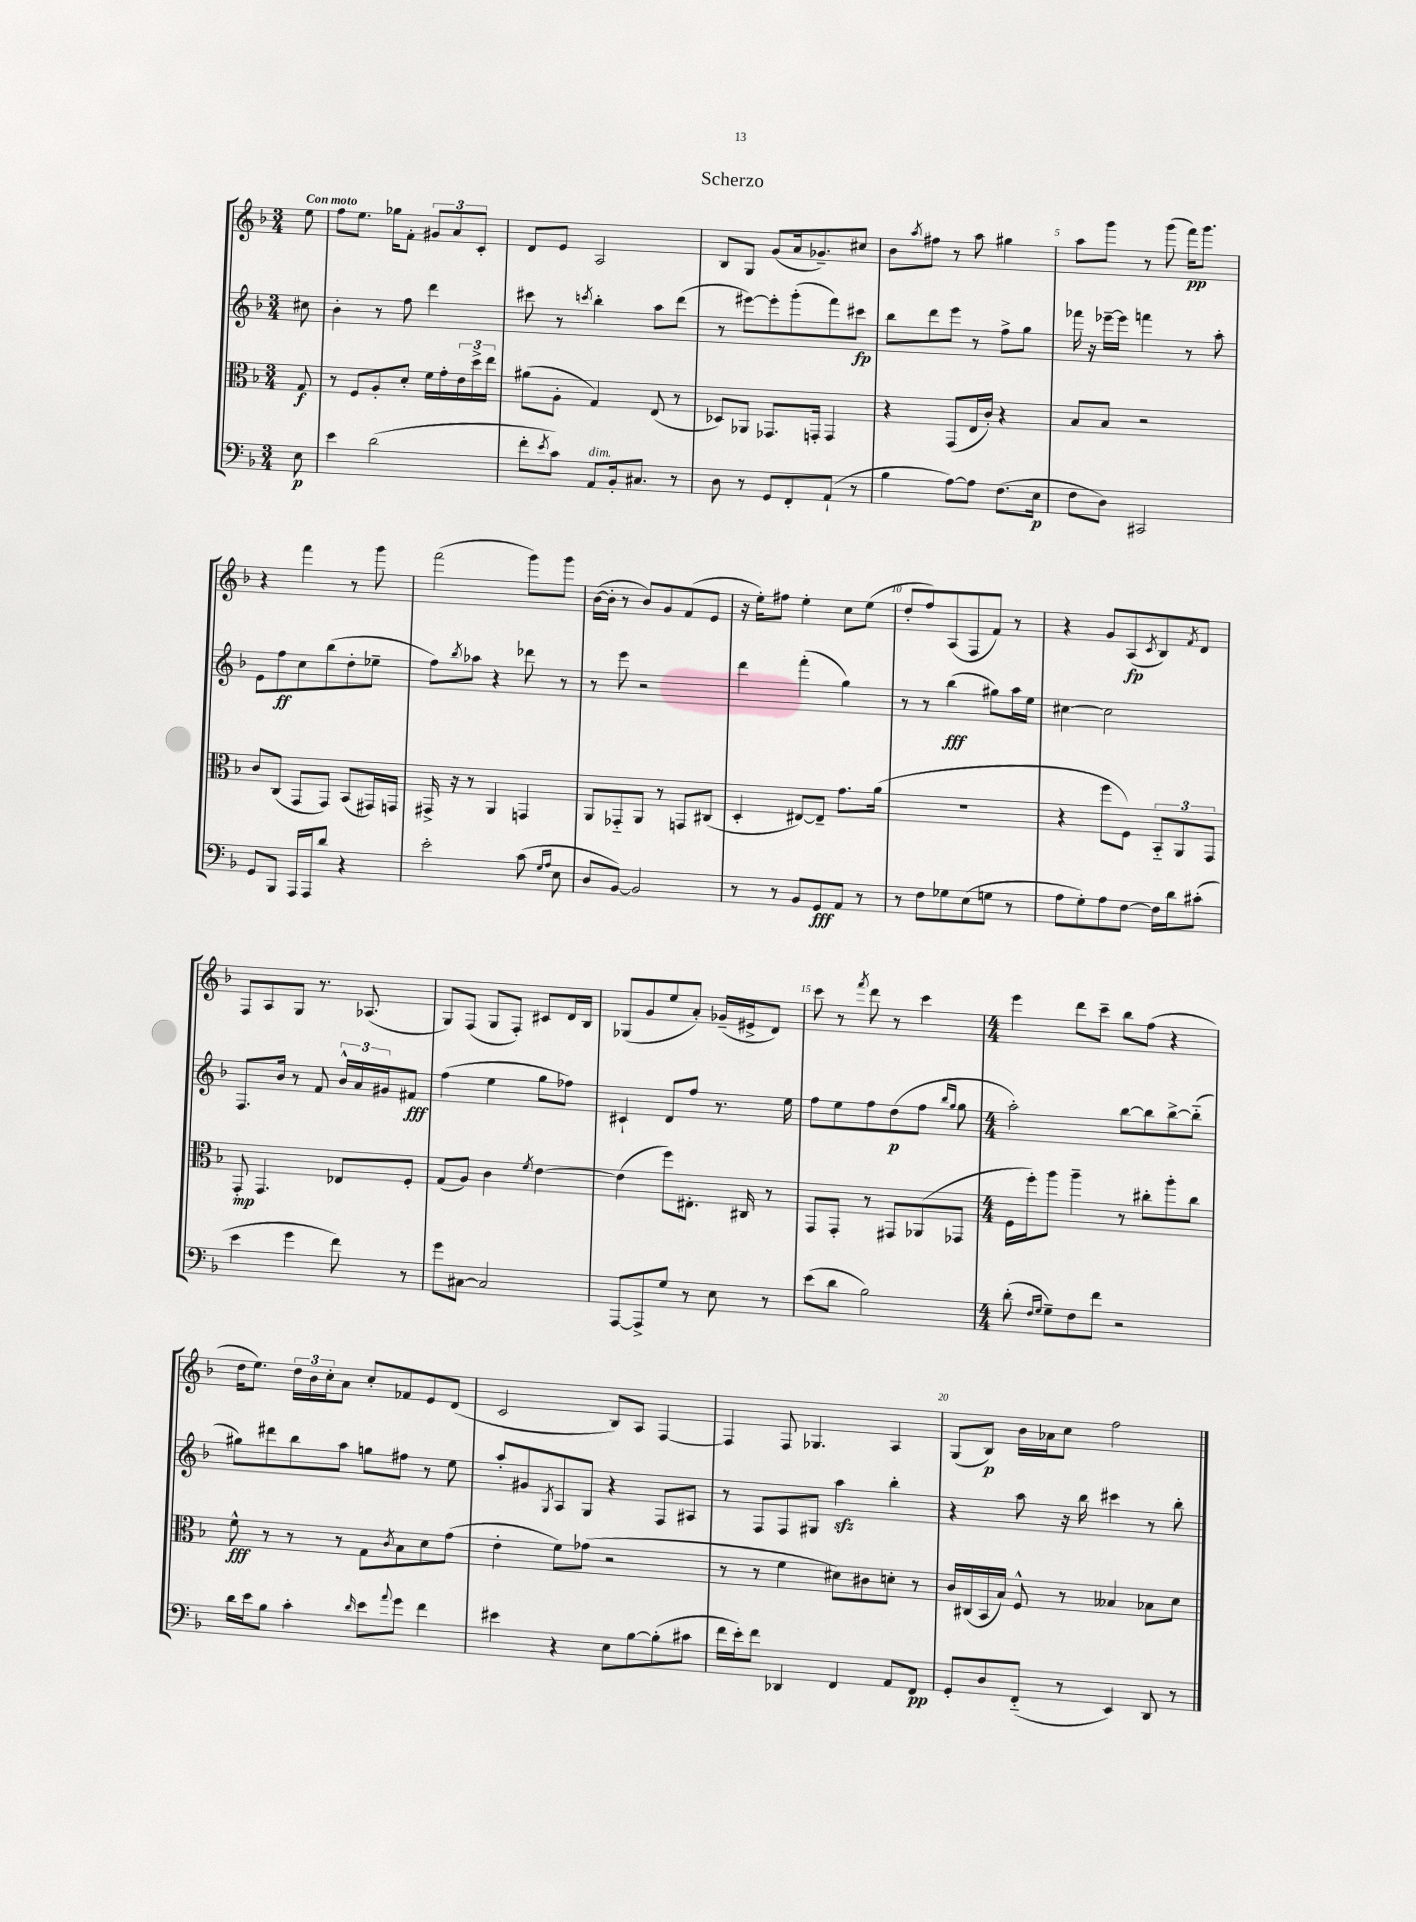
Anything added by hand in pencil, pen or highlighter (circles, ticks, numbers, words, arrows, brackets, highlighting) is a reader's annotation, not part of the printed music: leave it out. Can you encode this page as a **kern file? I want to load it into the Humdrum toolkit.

**kern	**kern	**kern	**kern
*staff4	*staff3	*staff2	*staff1
*clefF4	*clefC3	*clefG2	*clefG2
*k[b-]	*k[b-]	*k[b-]	*k[b-]
*M3/4	*M3/4	*M3/4	*M3/4
8E	8G	8cc#	8ee
=	=	=	=
4e	8r	4b-'	8ff
.	8F	.	8.ee
(2d	8A'	8r	.
.	.	.	16gg-
.	8d'	8ff	8f'
.	16f	4ddd	12g#
.	16g'	.	.
.	.	.	12a
.	24e	.	.
.	24dd^	.	12c'
.	24ee	.	.
=	=	=	=
8f'	(8a#	8ccc#	8d
8qe	.	.	.
8c)	8A'	8r	8e
.	.	8qccc	.
8AA	4G)	4bb-'	2A
16BB-'	.	.	.
8.C#	.	.	.
.	(8E	8aa	.
8r	8r	(8ddd	.
=	=	=	=
8D	8D-)	8r	8B-
8r	8AA-	[8eee#)	8G
8GG	8.GG-	8eee#']	(8g
8FF'	.	(8ggg'	16a
.	16GG'	.	8.g-~)
(8AA`	4GG	8fff)	.
8r	.	8ccc#	8cc#
=	=	=	=
4B-	4r	8bb-	8b-
.	.	.	8qaa
.	.	8ddd	8ff#
[8A)	(8GG	8eee	8r
8A]	16E	8r	8aa
.	16c')	.	.
(8.F	4r	8ff^	4gg#
.	.	8gg	.
16E	.	.	.
=	=	=	=
8F	8B-	16fff-	8aa
.	.	16r	.
8D)	8B-	[16eee-~	8ggg
.	.	16eee-]	.
2CC#	2r	4fff	8r
.	.	.	(8ggg
.	.	8r	16fff)
.	.	.	8.ggg
.	.	8aa'	.
=	=	=	=
8GG	8c	8e	4r
8BBB-	(8C	8ff	.
16AAA	8GG	8cc	4fff
16AAA	.	.	.
8d	8GG)	(8bb-	.
4r	(8BB-	8dd'	8r
.	16GG#)	8ee-~	8ggg
.	16GG	.	.
=	=	=	=
2e'	16GG#^	8ff)	(2fff
.	16r	.	.
.	.	8qbb-	.
.	8r	8aa-	.
.	4AA	4r	.
(8c	4GG	8ddd-	8ggg)
16qqG	.	.	.
16qqA	.	.	.
8E	.	8r	8ggg
=	=	=	=
8D	8AA	8r	([16b-
.	.	.	16b-']
[8BB-)	8GG-'~	8eee	8r
2BB-]	8AA	2r	8b-)
.	8r	.	8g
.	8GG	.	(8f
.	(8C#	.	8e
=	=	=	=
8r	4D'	4ddd	16r
.	.	.	16ee')
8r	.	.	8ff#
8BB-	[8E#)	(4fff'	4ee'
8GG	8E#~]	.	.
8AA	8.g	4gg)	8cc
8r	.	.	(8ee
.	(16a	.	.
=	=	=	=
8r	2.r	8r	8dd'
8F	.	8r	8ff)
8G-	.	(4bb-	(8A
(8E	.	.	8F
8G	.	8gg#)	8f)
8r	.	16aa	8r
.	.	16ee	.
=	=	=	=
8A	4r	[4cc#	4r
8G')	.	.	.
8A	8ff	2cc#]	8g
[8F	8F)	.	(8A
.	.	.	8qc
16F]	12BB-'~	.	8B-)
16d	.	.	.
.	12AA	.	.
.	.	.	8qf
(8c#'	.	.	8d
.	12GG	.	.
=	=	=	=
4e	8GG'	8.F	8F
.	4.GG	.	8A
.	.	16b-	.
4g	.	8r	8G
.	.	8f	8.r
8f)	8E-	24b-^^	.
.	.	24a	.
.	.	.	(8.A-
.	.	24g#	.
8r	8F'	8f#	.
=	=	=	=
8g	(8G	(4ff	8G)
[8C#	8A)	.	(8F
2C#]	4c	4ee	8G
.	.	.	8F')
.	8qf	.	.
.	[4e	8gg	8c#
.	.	8ff-)	16d
.	.	.	16B-
=	=	=	=
[8AAA	(4e]	4c#`	(8G-
8AAA^]	.	.	8g
8G	8ff)	8d	8ee
8r	8.E#'	8ff	8a')
8E	.	8.r	(16g-~
.	16C#	.	16e#^
8r	8r	.	8d)
.	.	16ee	.
=	=	=	=
(8e	8GG	8ff	8ccc
8d	8GG'	8ee	8r
.	.	.	8qfff
2B-)	8r	8ff	8ddd
.	8GG#	(8dd	8r
.	(8AA-	8ff	4ccc
.	.	16qqbb-	.
.	.	16qqgg	.
.	8GG-	8gg	.
=	=	=	=
*M4/4	*M4/4	*M4/4	*M4/4
(8d'	16F	2aa')	4eee
.	16ff')	.	.
16qqF	.	.	.
16qqG	.	.	.
8G~)	8aa	.	.
8F	4aa~	.	8ddd
8f	.	.	8ccc~
2r	8r	[8bb-	8bb-
.	8cc#'	8bb-]	(8ff
.	8aa'	[8bb-^	4r
.	8cc#	(8bb-'~]	.
=	=	=	=
16d	8f^^	8gg#)	16dd
16e	.	.	8.ee)
8B-	8r	8ddd#	.
4c'	8r	8bb-	24dd
.	.	.	24b-
.	.	.	24cc'
.	8r	8aa	8a
16qqd	.	.	.
8e	8G	8gg	8cc'
8qqa	8qc	.	.
8g	8B-	8ff#	8f-
4f	8d	8r	8e
.	(8g	8ee	(8d
=	=	=	=
4e#	4e'	8aa'	2c
.	.	8g#	.
.	.	8qG	.
4r	8f)	8A	.
.	(8g-	8G	.
8E	2r	4r	8B-)
[8B-	.	.	8A
(8B-']	.	8F	[4F
8c#	.	8A#	.
=	=	=	=
16f	8r	8r	4F]
16e')	.	.	.
8f	8r	8F	.
4DD-	4f	8F	8F
.	.	8G#	4.G-
4FF	8d#)	4aa	.
.	8c#	.	.
8AA	8d'	4bb-'	4A
8FF	8r	.	.
=	=	=	=
8GG'	16c	4r	(8G
.	(16C#	.	.
8D	16BB-	.	8B-)
.	16B-)	.	.
(8FF'~	8F^^	8aa	16b-
.	.	.	16a-
8r	8r	16r	8cc
.	.	16bb-	.
4EE)	4B--	4ccc#	2ff
8DD	8B-	8r	.
8r	8d	8bb-'	.
==	==	==	==
*-	*-	*-	*-
